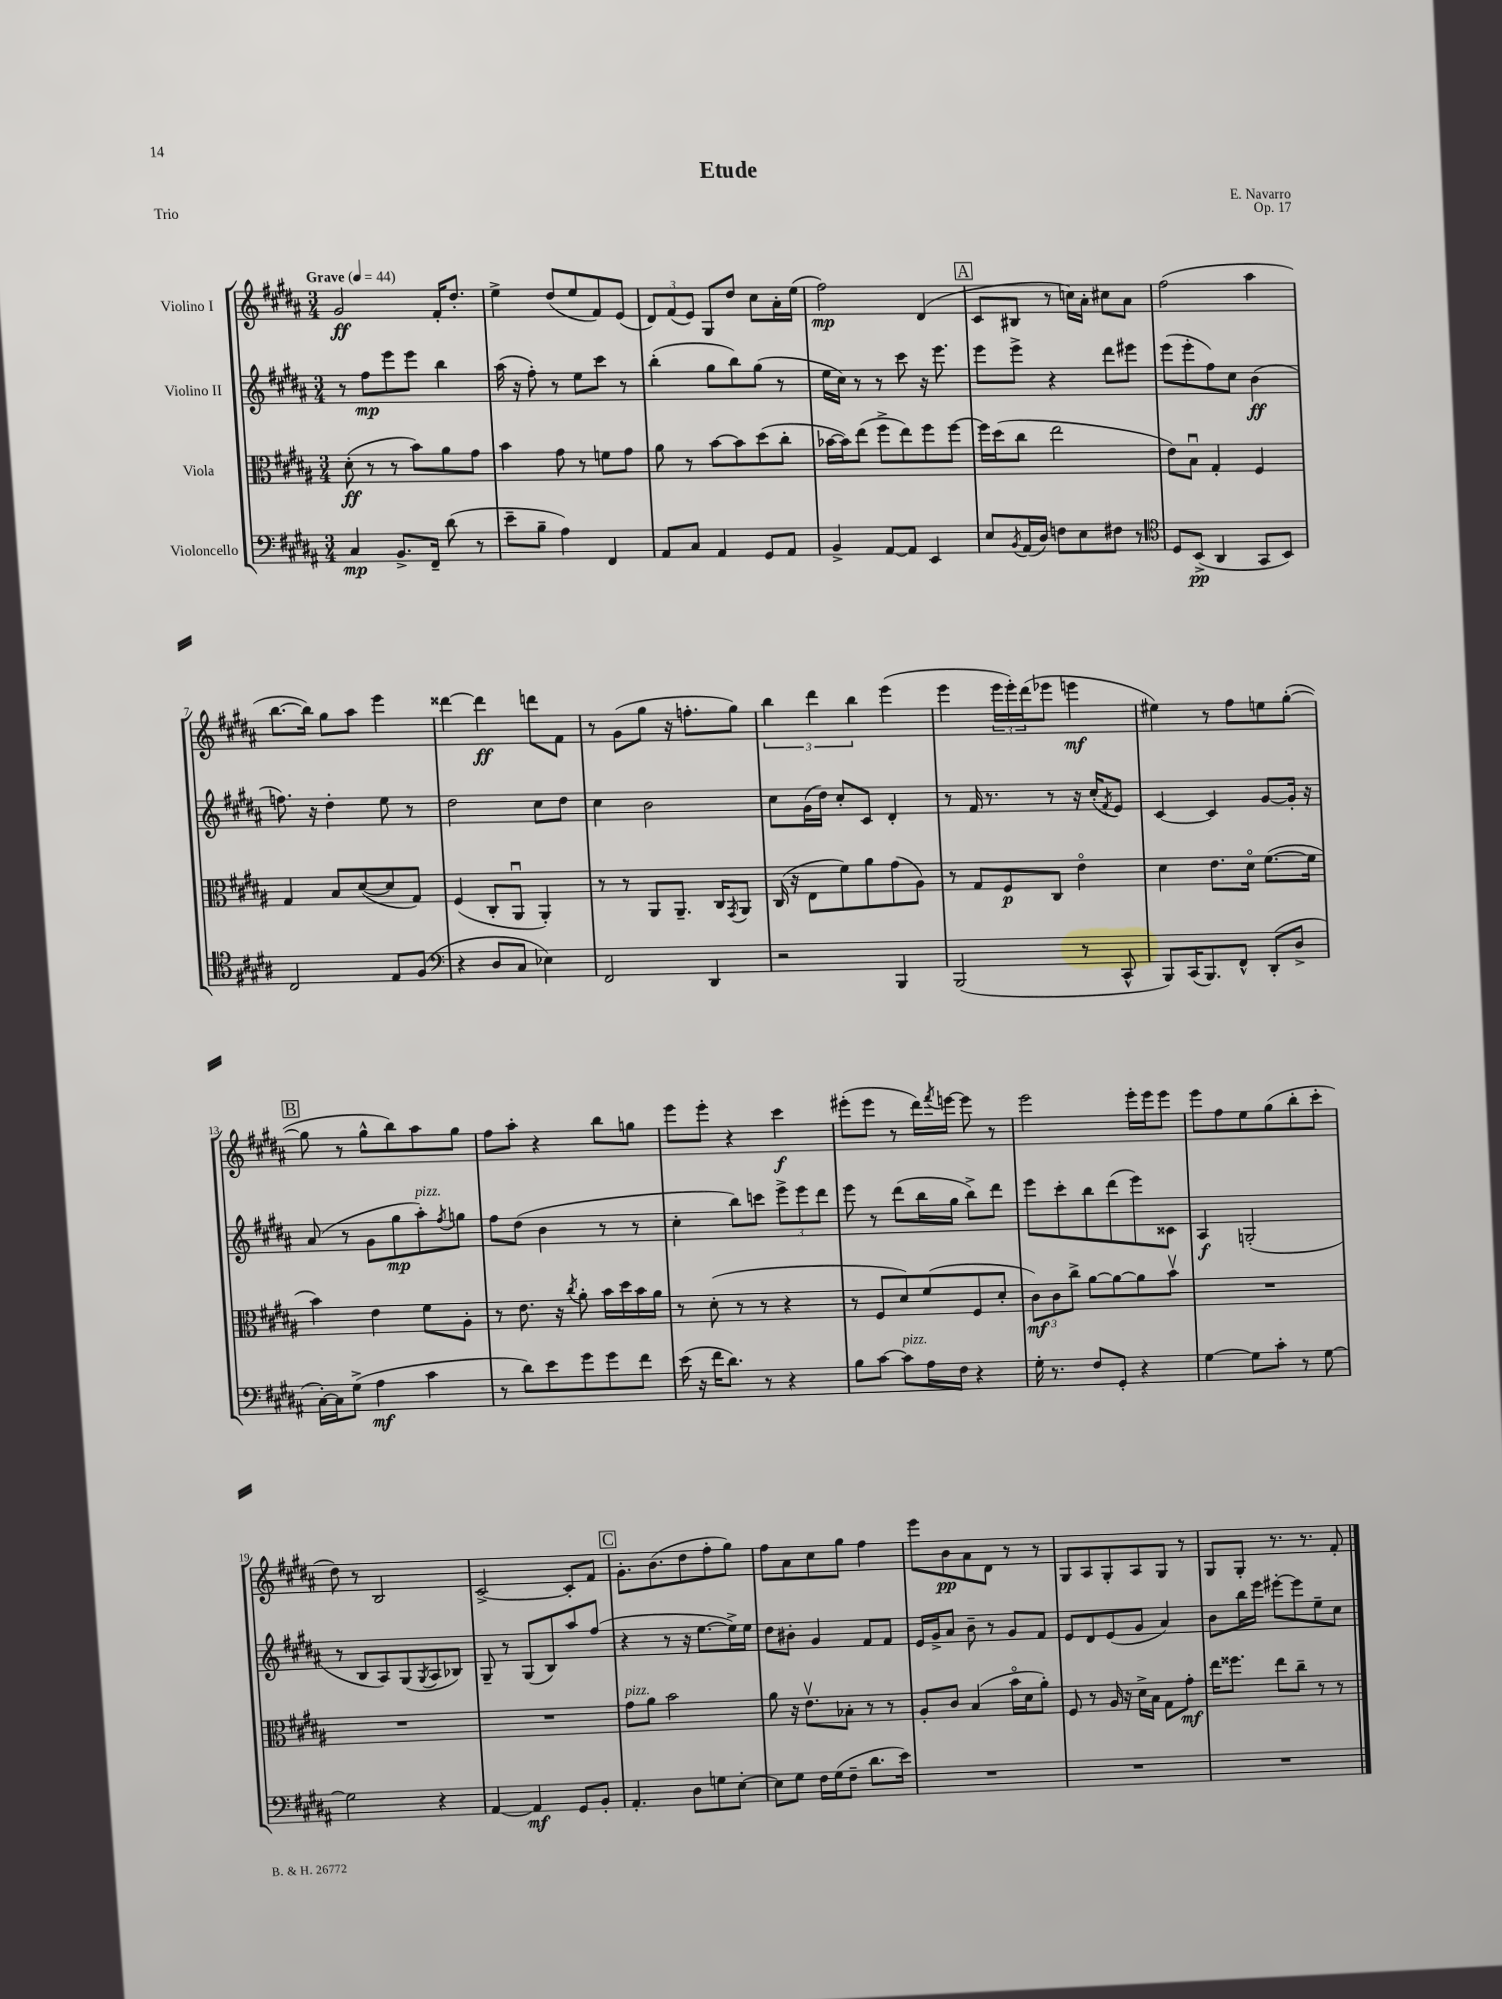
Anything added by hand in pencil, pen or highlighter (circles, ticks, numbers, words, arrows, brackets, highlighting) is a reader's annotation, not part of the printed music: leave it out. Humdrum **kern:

**kern	**dynam	**kern	**dynam	**kern	**dynam	**kern	**dynam
*part4	*part4	*part3	*part3	*part2	*part2	*part1	*part1
*staff4	*staff4	*staff3	*staff3	*staff2	*staff2	*staff1	*staff1
*I"Violoncello	*	*I"Viola	*	*I"Violino II	*	*I"Violino I	*
*clefF4	*	*clefC3	*	*clefG2	*	*clefG2	*
*k[f#c#g#d#a#]	*	*k[f#c#g#d#a#]	*	*k[f#c#g#d#a#]	*	*k[f#c#g#d#a#]	*
*M3/4	*	*M3/4	*	*M3/4	*	*M3/4	*
*MM44	*	*MM44	*	*MM44	*	*MM44	*
=1	=1	=1	=1	=1	=1	=1	=1
!	!	!	!	!	!	!LO:TX:a:B:t=Grave	!
4C#/	mp	(8d#'\	ff	8r	.	2g#/	ff
.	.	8r	.	8ff#\L	mp	.	.
8.BB^/L	.	8r	.	8eee\	.	.	.
.	.	8b\L)	.	8eee\J	.	.	.
16FF#~/Jk	.	.	.	.	.	.	.
(8d#\	.	8a#\	.	4bb\	.	16f#'/KL	.
.	.	.	.	.	.	8.dd#'/J	.
8r	.	8g#\J	.	.	.	.	.
=2	=2	=2	=2	=2	=2	=2	=2
8e~\L	.	4b\	.	(16aa#\	.	4ee^\	.
.	.	.	.	16r	.	.	.
8B~\J	.	.	.	8ff#'\)	.	.	.
4A#\)	.	8g#\	.	8r	.	(8dd#/L	.
.	.	8r	.	8ee\L	.	8ee/	.
4FF#/	.	8fn\L	.	8ccc#\J	.	8f#/)	.
.	.	8g#\J	.	8r	.	(8e/J	.
=3	=3	=3	=3	=3	=3	=3	=3
8AA#/L	.	8a#\	.	(4bb'\	.	12d#/L)	.
.	.	.	.	.	.	(12f#/	.
8C#/J	.	8r	.	.	.	.	.
.	.	.	.	.	.	12e/J)	.
4AA#/	.	[8b\L	.	8gg#\L	.	8G#/L	.
.	.	8b\]	.	8bb\)	.	8dd#/J	.
8GG#/L	.	(8dd#\	.	(8gg#\J	.	8cc#\L	.
8AA#/J	.	8cc#'\J	.	8r	.	16a#'\L	.
.	.	.	.	.	.	(16ee\JJ	.
=4	=4	=4	=4	=4	=4	=4	=4
4BB^/	.	[16b-X\LL	.	16ee\LL	.	2ff#\)	mp
.	.	16b-\J])	.	16cc#\JJ)	.	.	.
.	.	(8ee\J	.	8r	.	.	.
[8AA#/L	.	8ff#^\L	.	8r	.	.	.
8AA#/J]	.	8ee\)	.	8ccc#\	.	.	.
4EE/	.	8ff#\	.	16r	.	(4d#/	.
.	.	.	.	8.eee\	.	.	.
.	.	[8ff#\J	.	.	.	.	.
!!LO:REH:place=s1:t=A
=5	=5	=5	=5	=5	=5	=5	=5
8E/L	.	16ff#\LL]	.	8eee\L	.	8c#/L	.
.	.	(16dd#\J	.	.	.	.	.
8qBB/	.	.	.	.	.	.	.
(16AA#/L	.	8cc#\J	.	8eee^\J	.	8B#X/J	.
16D#/JJ)	.	.	.	.	.	.	.
8Fn\L	.	2ee\	.	4r	.	8r	.
8E\	.	.	.	.	.	16ccn\LL)	.
.	.	.	.	.	.	16a#'\JJ	.
8F#X\J	.	.	.	8ddd#\L	.	8cc#X\L	.
8r	.	.	.	8eee#X\J	.	8a#\J	.
=6	=6	=6	=6	=6	=6	=6	=6
*clefC4	*	*	*	*	*	*	*
8D#/L	.	8e\L)	.	(8eee\L	.	(2ff#\	.
(8BB^/J	pp	8Bu\J	.	8eee'\	.	.	.
4AA#/	.	4G#'/	.	8ff#\)	.	.	.
.	.	.	.	8cc#\J	.	.	.
8GG#/L	.	4F#/	.	(4b\	ff	4aa#\	.
8BB/J)	.	.	.	.	.	.	.
!!LO:LB:g=z
=7	=7	=7	=7	=7	=7	=7	=7
2C#/	.	4G#/	.	8.ffn\)	.	[8.bb\L	.
.	.	.	.	16r	.	16bb\Jk])	.
.	.	8B/L	.	4dd#'\	.	8gg#\L	.
.	.	([8d#/	.	.	.	8aa#\J	.
8E/L	.	8d#/]	.	8ee\	.	4eee\	.
(8F#/J	.	8G#/J)	.	8r	.	.	.
=8	=8	=8	=8	=8	=8	=8	=8
*clefF4	*	*	*	*	*	*	*
4r	.	(4F#/	.	2dd#\	.	[4ddd##X\	.
8D#/L	.	8C#'/L	.	.	.	4ddd##\]	ff
8C#/J	.	8AA#u/J	.	.	.	.	.
4E-X\)	.	4AA#'/)	.	8cc#\L	.	8dddn\L	.
.	.	.	.	8dd#\J	.	8f#\J	.
=9	=9	=9	=9	=9	=9	=9	=9
2FF#/	.	8r	.	4cc#\	.	8r	.
.	.	8r	.	.	.	(8g#\L	.
.	.	8AA#/L	.	2b\	.	8gg#\J	.
.	.	8.AA#~/J	.	.	.	16r	.
.	.	.	.	.	.	8.ffn'\L	.
4DD#/	.	.	.	.	.	.	.
.	.	16C#/KL	.	.	.	.	.
.	.	8qGG#/	.	.	.	.	.
.	.	8AA#/J	.	.	.	8gg#\J)	.
=10	=10	=10	=10	=10	=10	=10	=10
2r	.	(16C#/	.	8cc#\L	.	6bb\	.
.	.	16r	.	.	.	.	.
.	.	8E\L	.	(16g#\L	.	.	.
.	.	.	.	.	.	6ddd#\	.
.	.	.	.	16dd#\JJ)	.	.	.
.	.	8f#\)	.	8cc#'/L	.	.	.
.	.	.	.	.	.	6bb\	.
.	.	8a#\	.	8c#/J	.	.	.
4BBB/	.	(8g#\	.	4d#'/	.	(4eee\	.
.	.	8A#\J)	.	.	.	.	.
=11	=11	=11	=11	=11	=11	=11	=11
(2BBB/	.	8r	.	8r	.	4eee\	.
.	.	8G#/L	.	16f#/	.	.	.
.	.	.	.	8.r	.	.	.
.	.	8F#/	p	.	.	24eee\LL	.
.	.	.	.	.	.	24eee'\)	.
.	.	.	.	.	.	(24ddd#\J	.
.	.	8C#/J	.	8r	.	8eee-X\J	.
8r	.	4e\	.	16r	.	4eeen\	mf
.	.	.	.	(16cc#'/KL	.	.	.
.	.	.	.	8qf#/	.	.	.
8CC#^^/	.	.	.	8e/J)	.	.	.
=12	=12	=12	=12	=12	=12	=12	=12
8BBB/L)	.	4d#\	.	[4c#/	.	4ee#X\)	.
(16CC#/K	.	.	.	.	.	.	.
8.BBB/)	.	.	.	.	.	.	.
.	.	8.e\L	.	4c#/]	.	8r	.
8FF#^^/J	.	.	.	.	.	8ff#\L	.
.	.	16d#\Jk	.	.	.	.	.
(8DD#'/L	.	([8.f#\L	.	[8g#/L	.	8een\	.
8D#^/J	.	.	.	16g#'/Jk]	.	([8gg#'\J	.
.	.	16f#\Jk]	.	16r	.	.	.
!!LO:LB:g=z
!!LO:REH:place=s1:t=B
=13	=13	=13	=13	=13	=13	=13	=13
[16C#'\LL)	.	4b\)	.	(8a#/	.	8gg#\]	.
16C#\J]	.	.	.	.	.	.	.
(8G#^\J	.	.	.	8r	.	8r	.
4A#\	mf	4e\	.	8g#\L	.	8gg#^^\L	.
.	.	.	.	8gg#\	mp	8bb\)	.
!	!	!	!	!LO:TX:a:i:t=pizz.	!	!	!
4c#\	.	8f#\L	.	8aa#'\)	.	8aa#\	.
.	.	.	.	8qff#/	.	.	.
.	.	8A#'\J	.	8ggn\J	.	8gg#\J	.
=14	=14	=14	=14	=14	=14	=14	=14
8r	.	8r	.	8ff#\L	.	8ff#\L	.
8d#\L)	.	8.e\	.	(8dd#\J	.	8aa#'\J	.
8e\	.	.	.	4b\	.	4r	.
.	.	16r	.	.	.	.	.
.	.	8qcc#/	.	.	.	.	.
8g#\	.	8a#'\	.	.	.	.	.
8g#\	.	16b\LL	.	8r	.	8bb\L	.
.	.	16dd#\	.	.	.	.	.
8f#\J	.	16b\	.	8r	.	8ggn\J	.
.	.	16a#\JJ	.	.	.	.	.
=15	=15	=15	=15	=15	=15	=15	=15
(16e\	.	8r	.	4cc#'\	.	8eee\L	.
16r	.	.	.	.	.	.	.
16f#\KL	.	(8d#'\	.	.	.	8eee'\J	.
8.d#\J)	.	.	.	.	.	.	.
.	.	8r	.	8bb\L)	.	4r	.
8r	.	8r	.	8cccn\J	.	.	.
4r	.	4r	.	12eee^\L	.	4ccc#\	f
.	.	.	.	12eee\	.	.	.
.	.	.	.	12ddd#\J	.	.	.
=16	=16	=16	=16	=16	=16	=16	=16
8B\L	.	8r	.	8eee\	.	(8eee#X'\L	.
[8c#\J	.	8F#/L	.	8r	.	8eee#\J	.
!LO:TX:a:i:t=pizz.	!	!	!	!	!	!	!
8c#\L]	.	8d#/)	.	(8ddd#\L	.	8r	.
16A#\L	.	(8f#/	.	16bb\L	.	16ddd#\LL)	.
.	.	.	.	.	.	8qfff#/	.
16F#\JJ	.	.	.	16gg#\JJ	.	[16eeen\JJ	.
4r	.	8F#/	.	8bb^\L)	.	8eee\]	.
.	.	8d#'/J	.	8ddd#\J	.	8r	.
=17	=17	=17	=17	=17	=17	=17	=17
16G#'\	.	12c#\L)	mf	8eee\L	.	2eee\	.
8.r	.	.	.	.	.	.	.
.	.	12c#\	.	.	.	.	.
.	.	.	.	8ccc#'\	.	.	.
.	.	12cc#^\J	.	.	.	.	.
8F#/L	.	[8a#\L	.	8bb\	.	.	.
8GG#'/J	.	8a#\_	.	(8ddd#\	.	.	.
4r	.	8a#\]	.	8eee\)	.	16eee'\LL	.
.	.	.	.	.	.	16eee\J	.
.	.	8bv\J	.	8c##X\J	.	8eee\J	.
=18	=18	=18	=18	=18	=18	=18	=18
[4G#\	.	2.r	.	4A#/	f	8eee\L	.
.	.	.	.	.	.	8ff#\	.
8G#\L]	.	.	.	(2Gn'/	.	8ee\	.
8c#'\J	.	.	.	.	.	(8gg#\	.
8r	.	.	.	.	.	8bb'\	.
[8G#\	.	.	.	.	.	8ccc#'\J	.
!!LO:LB:g=z
=19	=19	=19	=19	=19	=19	=19	=19
2G#\]	.	2.r	.	8r	.	8dd#\)	.
.	.	.	.	8B/L	.	8r	.
.	.	.	.	8A#/)	.	2B/	.
.	.	.	.	(8G#/	.	.	.
.	.	.	.	8qG#/	.	.	.
4r	.	.	.	8A#/	.	.	.
.	.	.	.	8B-X/J)	.	.	.
=20	=20	=20	=20	=20	=20	=20	=20
[4AA#/	.	2.r	.	8G#~/	.	[2c#^/	.
.	.	.	.	8r	.	.	.
4AA#/]	mf	.	.	(8G#/L	.	.	.
.	.	.	.	8B/)	.	.	.
8GG#/L	.	.	.	8aa#/	.	8c#'/L]	.
8BB'/J	.	.	.	(8ff#/J	.	8f#/J	.
!!LO:REH:place=s1:t=C
=21	=21	=21	=21	=21	=21	=21	=21
!	!	!LO:TX:a:i:t=pizz.	!	!	!	!	!
4.AA#'/	.	8g#\L	.	4r	.	8.g#'\L	.
.	.	8a#\J	.	.	.	.	.
.	.	.	.	.	.	(8.b\	.
.	.	2b\	.	8r	.	.	.
8D#\L	.	.	.	16r	.	8dd#\	.
.	.	.	.	[8.ee\L	.	.	.
8Gn\	.	.	.	.	.	8ff#'\	.
[8E'\J	.	.	.	16ee^\L])	.	8gg#\J)	.
.	.	.	.	16ee\JJ	.	.	.
=22	=22	=22	=22	=22	=22	=22	=22
8E\L]	.	8a#\	.	8dd#\L	.	8ff#\L	.
8G#\J	.	16r	.	8b#X'\J	.	8a#\	.
.	.	8.ev\L	.	.	.	.	.
16F#\LL	.	.	.	4g#/	.	8cc#\	.
(16G#\J	.	.	.	.	.	.	.
8F#~\J	.	8B-X'\J	.	.	.	8gg#\J	.
8.d#\L	.	8r	.	8f#/L	.	4ff#\	.
.	.	8r	.	8f#/J	.	.	.
16e\Jk)	.	.	.	.	.	.	.
=23	=23	=23	=23	=23	=23	=23	=23
2.r	.	8A#'/L	.	16e/LL	.	8eee\L	.
.	.	.	.	16g#^/J	.	.	.
.	.	8c#/J	.	8a#/J	.	8b\	pp
.	.	(4B/	.	8b~\	.	8a#\	.
.	.	.	.	8r	.	8d#\J	.
.	.	16b\LL	.	8g#/L	.	8r	.
.	.	16d#\J	.	.	.	.	.
.	.	8a#'\J)	.	8f#/J	.	8r	.
=24	=24	=24	=24	=24	=24	=24	=24
2.r	.	8F#/	.	8e/L	.	8G#/L	.
.	.	8r	.	8d#/	.	8A#/	.
.	.	16A#/	.	(8e/	.	8G#'/	.
.	.	16r	.	.	.	.	.
.	.	16d#^\LL	.	8g#/J	.	8A#/	.
.	.	16B\JJ	.	.	.	.	.
.	.	8G#\L	.	4a#/)	.	8G#/J	.
.	.	8g#'\J	mf	.	.	8r	.
=25	=25	=25	=25	=25	=25	=25	=25
2.r	.	16ee\KL	.	8b\L	.	8G#/L	.
.	.	8.ff##X\J	.	.	.	.	.
.	.	.	.	16bb\L	.	8G#'/J	.
.	.	.	.	16eee\JJ	.	.	.
.	.	8ee\L	.	[8eee#X'\L	.	8.r	.
.	.	8cc#~\J	.	8eee#\]	.	.	.
.	.	.	.	.	.	8.r	.
.	.	8r	.	8ee~\	.	.	.
.	.	8r	.	8cc#\J	.	8f#'/	.
==	==	==	==	==	==	==	==
*-	*-	*-	*-	*-	*-	*-	*-
